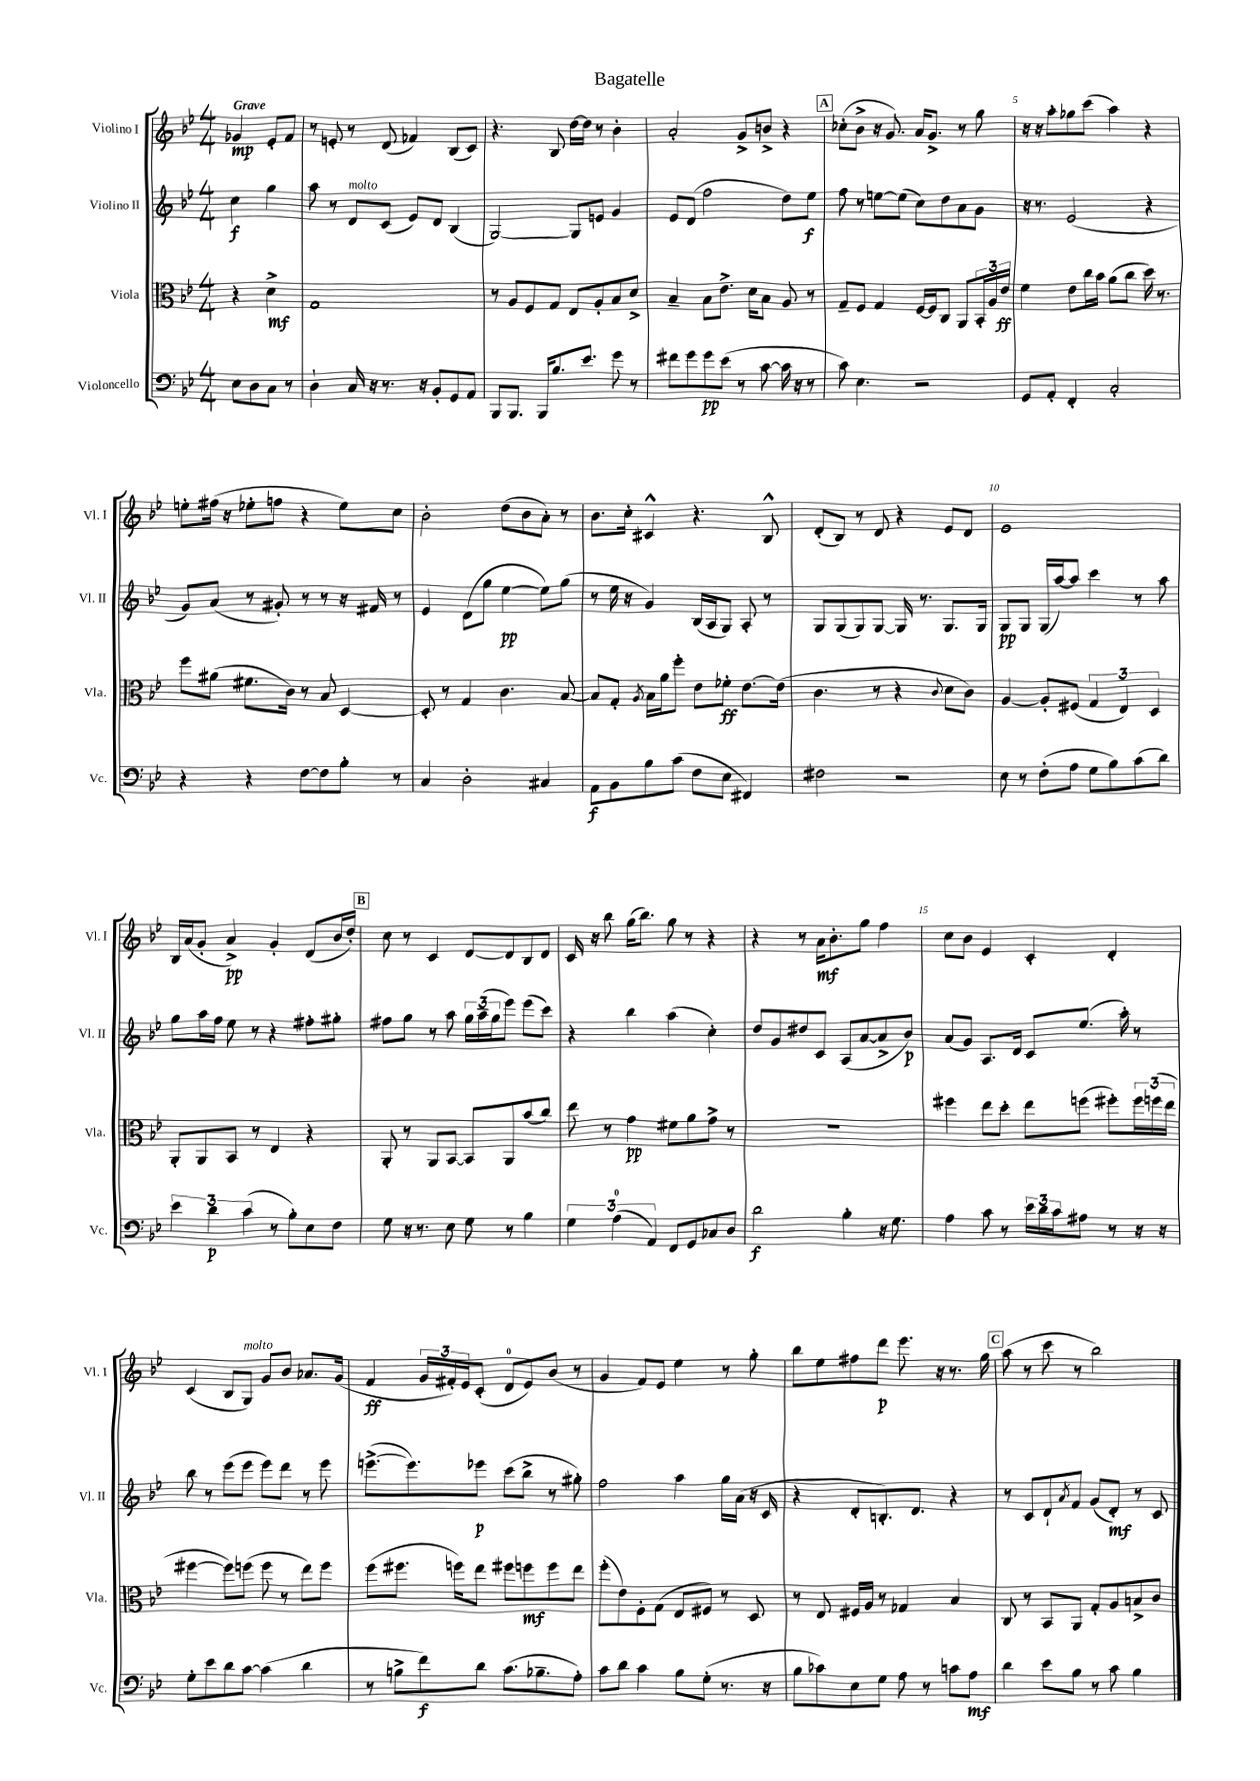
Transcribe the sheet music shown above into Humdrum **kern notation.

**kern	**kern	**kern	**kern
*staff4	*staff3	*staff2	*staff1
*clefF4	*clefC3	*clefG2	*clefG2
*k[b-e-]	*k[b-e-]	*k[b-e-]	*k[b-e-]
*M4/4	*M4/4	*M4/4	*M4/4
8E-	4r	4cc	4g-
8D	.	.	.
8C	4d^	4gg	8e-'
8r	.	.	8f
=	=	=	=
4D`	1G	8aa	8r
.	.	8r	8e'
16C	.	8d	8r
16r	.	.	.
8.r	.	(8c	(8d
.	.	8e-)	4f-)
16r	.	.	.
8BB-'	.	8d	.
8GG	.	(4B-	(8B-
8AA	.	.	8c)
=	=	=	=
8BBB-	8r	[2G)	4.r
8.BBB-	8A	.	.
.	8F	.	.
16BBB-	.	.	.
8.B-	8G	.	8B-
.	8E-	8G]	[16dd
8.e-	.	.	16dd]
.	8A'	8e	8r
8g	8B-	4g	4b-'
8r	8d^	.	.
=	=	=	=
8f#	4B-~	8e-	2a'
8g	.	(8d	.
8g	8B-	2ff	.
(8e-	8.e-^	.	.
8r	.	.	8g^
.	16d	.	.
[8c	8B-	.	8b^
16c]	8A	8dd)	4r
16r	.	.	.
8r	8r	8ee-	.
=	=	=	=
8c)	8G~	8ff	(8cc-'
4.E-	8F	8r	8b-^
.	4G	[8ee	16r
.	.	.	8.g)
.	.	(8ee]	.
2r	[16F	8cc)	16a
.	16F]	.	8.g^
.	8C	8dd	.
.	8AA	8a	8r
.	24BB-'	8g	8gg
.	24A	.	.
.	24e-	.	.
=	=	=	=
8GG	4f	16r	16r
.	.	8.r	16r
8AA'	.	.	8aa'
4FF'	8e-	(2e-	8gg-
.	16cc	.	(8ccc
.	16b-	.	.
2C'	(8a	.	4aa)
.	8cc	.	.
.	16dd)	4r	4r
.	8.r	.	.
=	=	=	=
4r	8ff	8g)	8ee'
.	(8a#	(8a	(16ff#
.	.	.	16r
4r	8.f#	8r	8ee-'
.	.	8g#')	8ff
.	16c)	.	.
[8F	8r	8r	4r
8F]	8B-	8r	.
8B-'	[4D	16r	8ee-)
.	.	16f#	.
8r	.	8r	8cc
=	=	=	=
4C	8D']	4e-	2b-'
.	8r	.	.
2D'	4G	(8d	.
.	.	8gg	.
.	4.c	[4ee-	(8dd
.	.	.	8b-
4C#	.	8ee-])	8a')
.	[8B-	(8gg	8r
=	=	=	=
8AA	8B-]	8r	8.b-
8BB-	8G'	16ee-	.
.	.	16r	16cc'
.	8qA	.	.
8B-	16B-	4g)	4c#^^
.	16a	.	.
(8c	8ff'	.	.
8F	8e-	(16B-	4.r
.	.	16A	.
8E-	8f-'	8G)	.
4FF#)	[8.e-	8A'	.
.	.	8r	8B-^^
.	(16e-]	.	.
=	=	=	=
2F#	4.c	8G	(8d'
.	.	(8G	8B-)
.	.	8G)	8r
.	8r	[8G	8d
2r	4r	16G]	4r
.	.	8.r	.
.	8qqc	.	.
.	8d	8.G	8e-
.	8c)	.	8d
.	.	16G	.
=	=	=	=
8E-	[4A	8G	1e-
8r	.	8G	.
(8F'	8A']	(16G	.
.	.	[16aa)	.
8A	(8F#	8aa]	.
8G	6G	4ccc	.
8B-)	.	.	.
.	6E-)	.	.
(8c	.	8r	.
.	6D	.	.
8d)	.	8aa	.
=	=	=	=
6e-	8AA'	8gg	16B-
.	.	.	(16a
.	8AA	16aa	8g'
6d	.	.	.
.	.	16ff	.
.	8BB-	8ee-	4a^)
(6c	.	.	.
.	8r	8r	.
8r	4E-	4r	4g'
8B-')	.	.	.
8E-	4r	8ff#'	(8d
8F	.	8gg#'	16b-
.	.	.	16dd')
=	=	=	=
8G	8AA'	8ff#	8cc
16r	8r	8gg	8r
8.r	.	.	.
.	8AA	8r	4c
8E-	[8BB-	8aa	.
8G	8BB-]	24gg	[8d
.	.	(24aa~	.
.	.	24gg	.
8r	8AA	8eee-)	8d]
4B-	(8b-	(8eee-	8B-
.	8cc)	8ccc)	8d
=	=	=	=
6G	8ee-	4r	16c
.	.	.	16r
.	8r	.	8bb-
(6A	.	.	.
.	4g	4bb-	(16gg
.	.	.	8.bb-)
6AA)	.	.	.
8FF	8f#	(4aa	8gg
8GG	8a	.	8r
8C-	8g^	4cc')	4r
8D	8r	.	.
=	=	=	=
2d	1r	8dd	4r
.	.	8g	.
.	.	8dd#	8r
.	.	8c	16a
.	.	.	8.b-'
4B-'	.	(8A	.
.	.	[8a	8gg
16r	.	8a^]	4ff
8.G	.	.	.
.	.	8b-)	.
=	=	=	=
4A	4ff#	(8a	8cc
.	.	8g)	8b-
8c	8ee-	8.A	4e-
8r	8dd'	.	.
.	.	16d	.
24e-	8ee-	8c	4c'
24d	.	.	.
24c	.	.	.
8A#	(8ff	(8.ee-	.
8r	8ff#')	.	4d'
.	.	16aa')	.
16r	24ff#	8r	.
.	(24ff	.	.
16r	.	.	.
.	24ee-	.	.
=	=	=	=
8G'	[4ff#	8bb-	(4c
8e-	.	8r	.
8d	8ff#])	(8eee-	8B-
[8c	(8ff	8eee-	8G)
(4c]	8ff	8eee-)	8g
.	8r	8ddd	8b-
4d	8ee-)	8r	8.a-
.	8ff	8eee-	.
.	.	.	(16g
=	=	=	=
8r	(8ff	([8.eee^	4f
8B^	8.ff#	.	.
.	.	8.eee])	.
8f)	.	.	24g
.	.	.	24f#')
.	16ff)	.	.
.	.	.	24e-
8d	8ee-	8eee-	(8c'
(8.c	8ff#	(8ccc	8d
.	8ff	8bb-^	8e-)
8.B-~	.	.	.
.	8ff	8r	(8b-
8A')	8ee-	8gg#')	8r
=	=	=	=
8c	(8ff'	2ff	4g
8d	8e-)	.	.
4c	8F'	.	8f)
.	(8G	.	8e-
8B-	8E-	4aa	4ee-
(8G'	8F#)	.	.
8.r	8r	16gg	8r
.	.	(16a	.
.	8D	16r	8gg'
16r	.	16c	.
=	=	=	=
8B-	8r	4r	8bb-
8c-)	8E-	.	8ee-
8E-	16F#	8d'	8ff#
.	16A	.	.
8G	8r	8.B')	8ddd
8A	4G-	.	8.eee-
.	.	8.d	.
8r	.	.	.
.	.	.	16r
8c	4B-	4r	8.r
8A	.	.	.
.	.	.	16gg
=	=	=	=
4d	8C	8r	(8aa
.	8r	8c	8r
8e-	8BB-	8d`	8ccc
.	.	8qa	.
8B-	8AA	8f	8r
8r	8G'	(8g	2bb-)
8c	8A	8d')	.
4B-	8B^	8r	.
.	8c	8c	.
==	==	==	==
*-	*-	*-	*-
